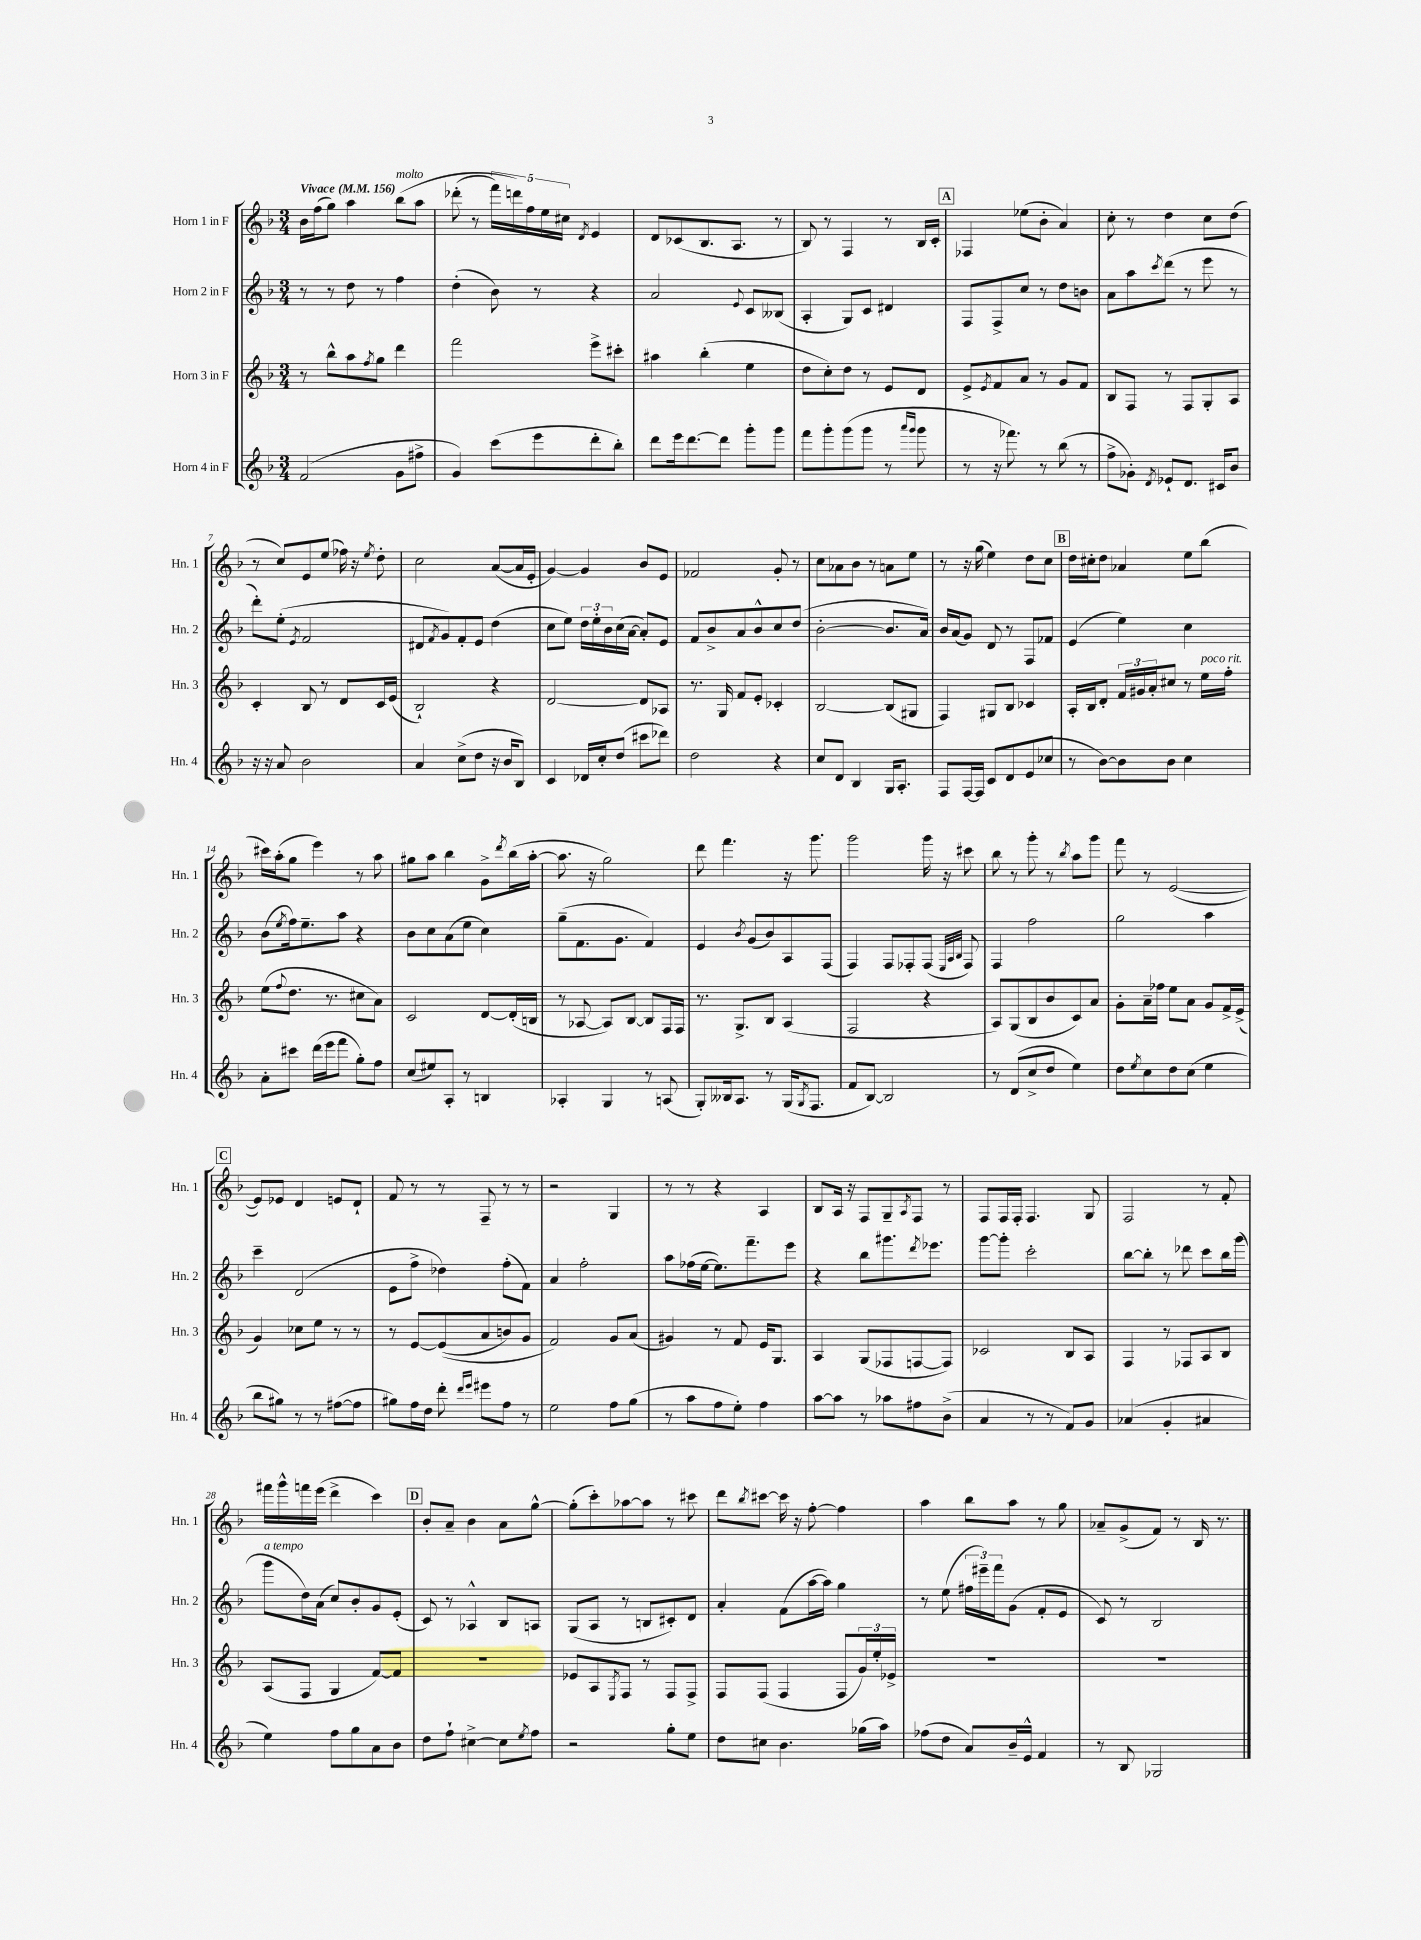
<<
\new StaffGroup <<
\new Staff = "s0" \with { instrumentName = "Horn 1 in F" shortInstrumentName = "Hn. 1" } {
    \clef treble \key f \major \numericTimeSignature \time 3/4 \tempo "Vivace" 4 = 156
    bes'16 f''16( g''8) a''4 bes''8^\markup { \italic "molto" }\( a''8 |
    des'''8-.( r8 \tuplet 5/4 { f'''16) d'''16\) f''16 e''16 cis''16 } \acciaccatura { d'8 } e'4 |
    d'8 ces'8( bes8. a8. r8 |
    bes8) r8 f4 r8 bes16 c'16-. |
    \mark \markup { \box "A" } fes4 ees''8( bes'8-. a'4) |
    c''8-. r8 d''4 c''8 d''8( |
    r8 c''8) e'8 e''8( fes''16) r16 \acciaccatura { e''8 } d''8-. |
    c''2 a'8~( a'16 e'16-. |
    g'4~) g'4 bes'8 e'8 |
    fes'2 g'8-. r8 |
    c''8 aes'8 bes'8 r8 a'8 e''8 |
    r8 r16 g''16( e''4) d''8 c''8 |
    \mark \markup { \box "B" } d''16 cis''16-. d''8 aes'4 e''8 bes''8( |
    cis'''16) a''16-.( g''8 e'''4) r8 a''8 |
    gis''8 a''8 bes''4 g'8-> \acciaccatura { d'''8 } bes''16( a''16~-. |
    a''8. r16 g''2) |
    d'''8 f'''4. r16 g'''8. |
    g'''2 g'''16 r16 cis'''8 |
    bes''8 r8 g'''8-. r8 \acciaccatura { bes''8 } a''8 g'''8 |
    f'''8 r8 e'2~( |
    \mark \markup { \box "C" } e'8) ees'8 d'4 e'8 d'8-! |
    f'8 r8 r8 f8-- r8 r8 |
    r2 g4 |
    r8 r8 r4 a4 |
    bes8 a16 r16 f8 g8-- \acciaccatura { a8 } f8 r8 |
    f8 f16 f16-. f4. g8 |
    f2 r8 f'8-. |
    fis'''16 g'''16-^ f'''16 e'''16( d'''4-> c'''4) |
    \mark \markup { \box "D" } bes'8-. a'8-- bes'4 a'8 g''8~-^ |
    g''8-.( c'''8-.) aes''8~ aes''8 r8 cis'''8 |
    d'''8 \acciaccatura { bes''8 } cis'''8~ cis'''16 r16 f''8~-. f''4 |
    a''4 bes''8 a''8 r8 g''8 |
    aes'8-- g'8->( f'8) r8 bes16 r8. \bar "|." |
}
\new Staff = "s1" \with { instrumentName = "Horn 2 in F" shortInstrumentName = "Hn. 2" } {
    \clef treble \key f \major \numericTimeSignature \time 3/4
    r8 r8 d''8 r8 f''4 |
    d''4-.( bes'8) r8 r4 |
    a'2 \appoggiatura { e'8 } c'8 beses8( |
    a4-. g8) c'8 dis'4 |
    \mark \markup { \box "A" } f8 f8-> c''8 r8 d''8 b'8 |
    a'8 a''8 \acciaccatura { c'''8 } d'''8( r8 e'''8 r8 |
    d'''8-.) e''8-.( \acciaccatura { e'8 } f'2 |
    dis'8 \acciaccatura { f'8 } g'8) f'8-. e'8 d''4( |
    c''8 e''8) \tuplet 3/2 { d''16 e''16-. bes'16 } c''16( a'16~ a'8-.) e'8 |
    f'8 bes'8-> a'8 bes'8-^ c''8 d''8( |
    bes'2~-. bes'8. a'16) |
    bes'16 a'16( g'8) d'8 r8 f8 fes'8 |
    \mark \markup { \box "B" } e'4( e''4) c''4 |
    bes'8( \acciaccatura { e''8 } f''16) e''8.-- a''8 r4 |
    bes'8 c''8 a'8( e''8 c''4) |
    g''8--( f'8. g'8. f'4) |
    e'4 \acciaccatura { bes'8 } g'8( bes'8) a8 f8( |
    f4) f8 fes8-. fes8( \grace { e32 a32 bes32 } fes8) |
    f4 f''2 |
    g''2 a''4 |
    \mark \markup { \box "C" } c'''4-- d'2( |
    e'8 f''8-> des''4) f''8-.( f'8) |
    a'4 f''2-. |
    a''8 fes''16( e''16~ e''8.) f'''8.-- e'''8 |
    r4 bes''8 gis'''8. \acciaccatura { d'''8 } ees'''8. |
    g'''8~ g'''8-. c'''2-. |
    bes''8~ bes''8-. r8 des'''8 c'''8 bes''16 g'''16( |
    g'''8^\markup { \italic "a tempo" } d''16) a'16( c''8) bes'8-. g'8 e'8-.( |
    \mark \markup { \box "D" } c'8) r8 aes4-^ bes8 a8 |
    g8( a8 r8 b8 cis'8-.) d'8 |
    a'4-. f'8( a''16~ a''16) g''4 |
    r8 e''8( \tuplet 3/2 { fis''16 eis'''16--) f'''16 } g'8( f'8-. e'8 |
    c'8) r8 bes2 \bar "|." |
}
\new Staff = "s2" \with { instrumentName = "Horn 3 in F" shortInstrumentName = "Hn. 3" } {
    \clef treble \key f \major \numericTimeSignature \time 3/4
    r8 bes''8-^ a''8 \acciaccatura { f''8 } g''8 d'''4 |
    f'''2 e'''8-> cis'''8-. |
    ais''4 bes''4-.( e''4 |
    d''8 c''8-.) d''8 r8 e'8 d'8 |
    \mark \markup { \box "A" } e'8-> \acciaccatura { e'8 } f'8 a'8 r8 g'8 f'8 |
    bes8 f8 r8 f8 g8-. a8 |
    c'4-. bes8 r8 d'8 c'16 e'16( |
    bes2-!) r4 |
    d'2~ d'8 aes8 |
    r8. g16 f'8 e'8-. ces'4-. |
    bes2~ bes8( gis8 |
    f4) gis8 bes8 ces'4 |
    \mark \markup { \box "B" } a16-. bes16 d'8-. \tuplet 3/2 { f'16 gis'16 a'16-. } cis''8 r8 e''16^\markup { \italic "poco rit." } f''16-. |
    e''8( \appoggiatura { f''8 } d''8. r8. cis''8 a'8) |
    c'2 d'8~ d'16-.( b16 |
    r8 aes8~ aes8) bes8~ bes8 f16 f16 |
    r8. g8.-> bes8 a4( |
    f2 r4 |
    a8) g8( bes8 bes'8 c'8) a'8 |
    g'8-. a'16-- fes''16 e''8 a'8 g'8 f'16-> e'16->( |
    \mark \markup { \box "C" } g'4) ces''8 e''8 r8 r8 |
    r8 e'8~ e'8(\( a'8 b'8) g'8 |
    f'2\) g'8 a'8( |
    gis'4) r8 f'8 e'16 g8. |
    a4 g8( fes8 f8~ f8) |
    ces'2 bes8 a8 |
    f4 r8 fes8 a8 bes8 |
    a8( f8 g4 f'8~) f'8 |
    \mark \markup { \box "D" } R2. |
    ees'8 a8 \acciaccatura { e8 } f8 r8 f8 f8-> |
    f8 f8( f4 f8 \tuplet 3/2 { g'16) e''16-. ees'16-> } |
    R2. |
    R2. \bar "|." |
}
\new Staff = "s3" \with { instrumentName = "Horn 4 in F" shortInstrumentName = "Hn. 4" } {
    \clef treble \key f \major \numericTimeSignature \time 3/4
    f'2( g'8 fis''8-> |
    g'4) c'''8( e'''8 d'''8-. bes''8-.) |
    d'''8 e'''16 d'''8.~ d'''8 g'''8-. g'''8 |
    f'''8 g'''8-. g'''8( g'''8 r8 \grace { a'''16 g'''16 } g'''8 |
    \mark \markup { \box "A" } r8 r16 fes'''8.) r8 bes''8( r8 |
    f''8-> ges'8-.) \acciaccatura { d'8 } ees'8-! d'8. cis'16 bes'8 |
    r16 r16 a'8 bes'2 |
    a'4 c''8->( d''8 r16 bes'16 bes8) |
    c'4 des'16 c''16-. d''8( cis'''8 des'''8) |
    d''2 r4 |
    c''8 d'8 bes4 g16 a8.-. |
    f8 f16~ f16 c'8 d'8 e'8( ces''8 |
    \mark \markup { \box "B" } r8 bes'8~) bes'8 bes'8 c''4 |
    a'8-. cis'''8 d'''16( e'''16 f'''8 g''8-.) f''8 |
    c''8( eis''8) a8-. r8 b4 |
    aes4-. g4 r8 a8( |
    g8-.) beses16 a8. r8 g16( \acciaccatura { g8 } f8. |
    f'8 bes8~) bes2 |
    r8 d'8( c''8-> d''8 e''4) |
    d''8 \acciaccatura { e''8 } c''8 d''8 c''8( e''4 |
    \mark \markup { \box "C" } bes''8 gis''8) r8 r8 fis''8~( fis''8 |
    gis''8) f''16 d''16 d'''8-. \grace { d'''16 e'''16 } eis'''8 f''8 r8 |
    e''2 f''8 g''8( |
    r8 a''8 f''8 e''8-.) f''4 |
    a''8~ a''8 r8 aes''8 fis''8 bes'8->( |
    a'4 r8 r8 f'8) g'8 |
    aes'4( g'4-. ais'4 |
    e''4) f''8 g''8 a'8 bes'8 |
    \mark \markup { \box "D" } d''8 f''8-! cis''4~-> cis''8 \acciaccatura { e''8 } f''8 |
    r2 g''8-. e''8 |
    d''8 cis''8 bes'4. ges''16( a''16) |
    fes''8( d''8 a'8) bes'16-- e'16-^ f'4 |
    r8 bes8 ges2 \bar "|." |
}
>>
>>
